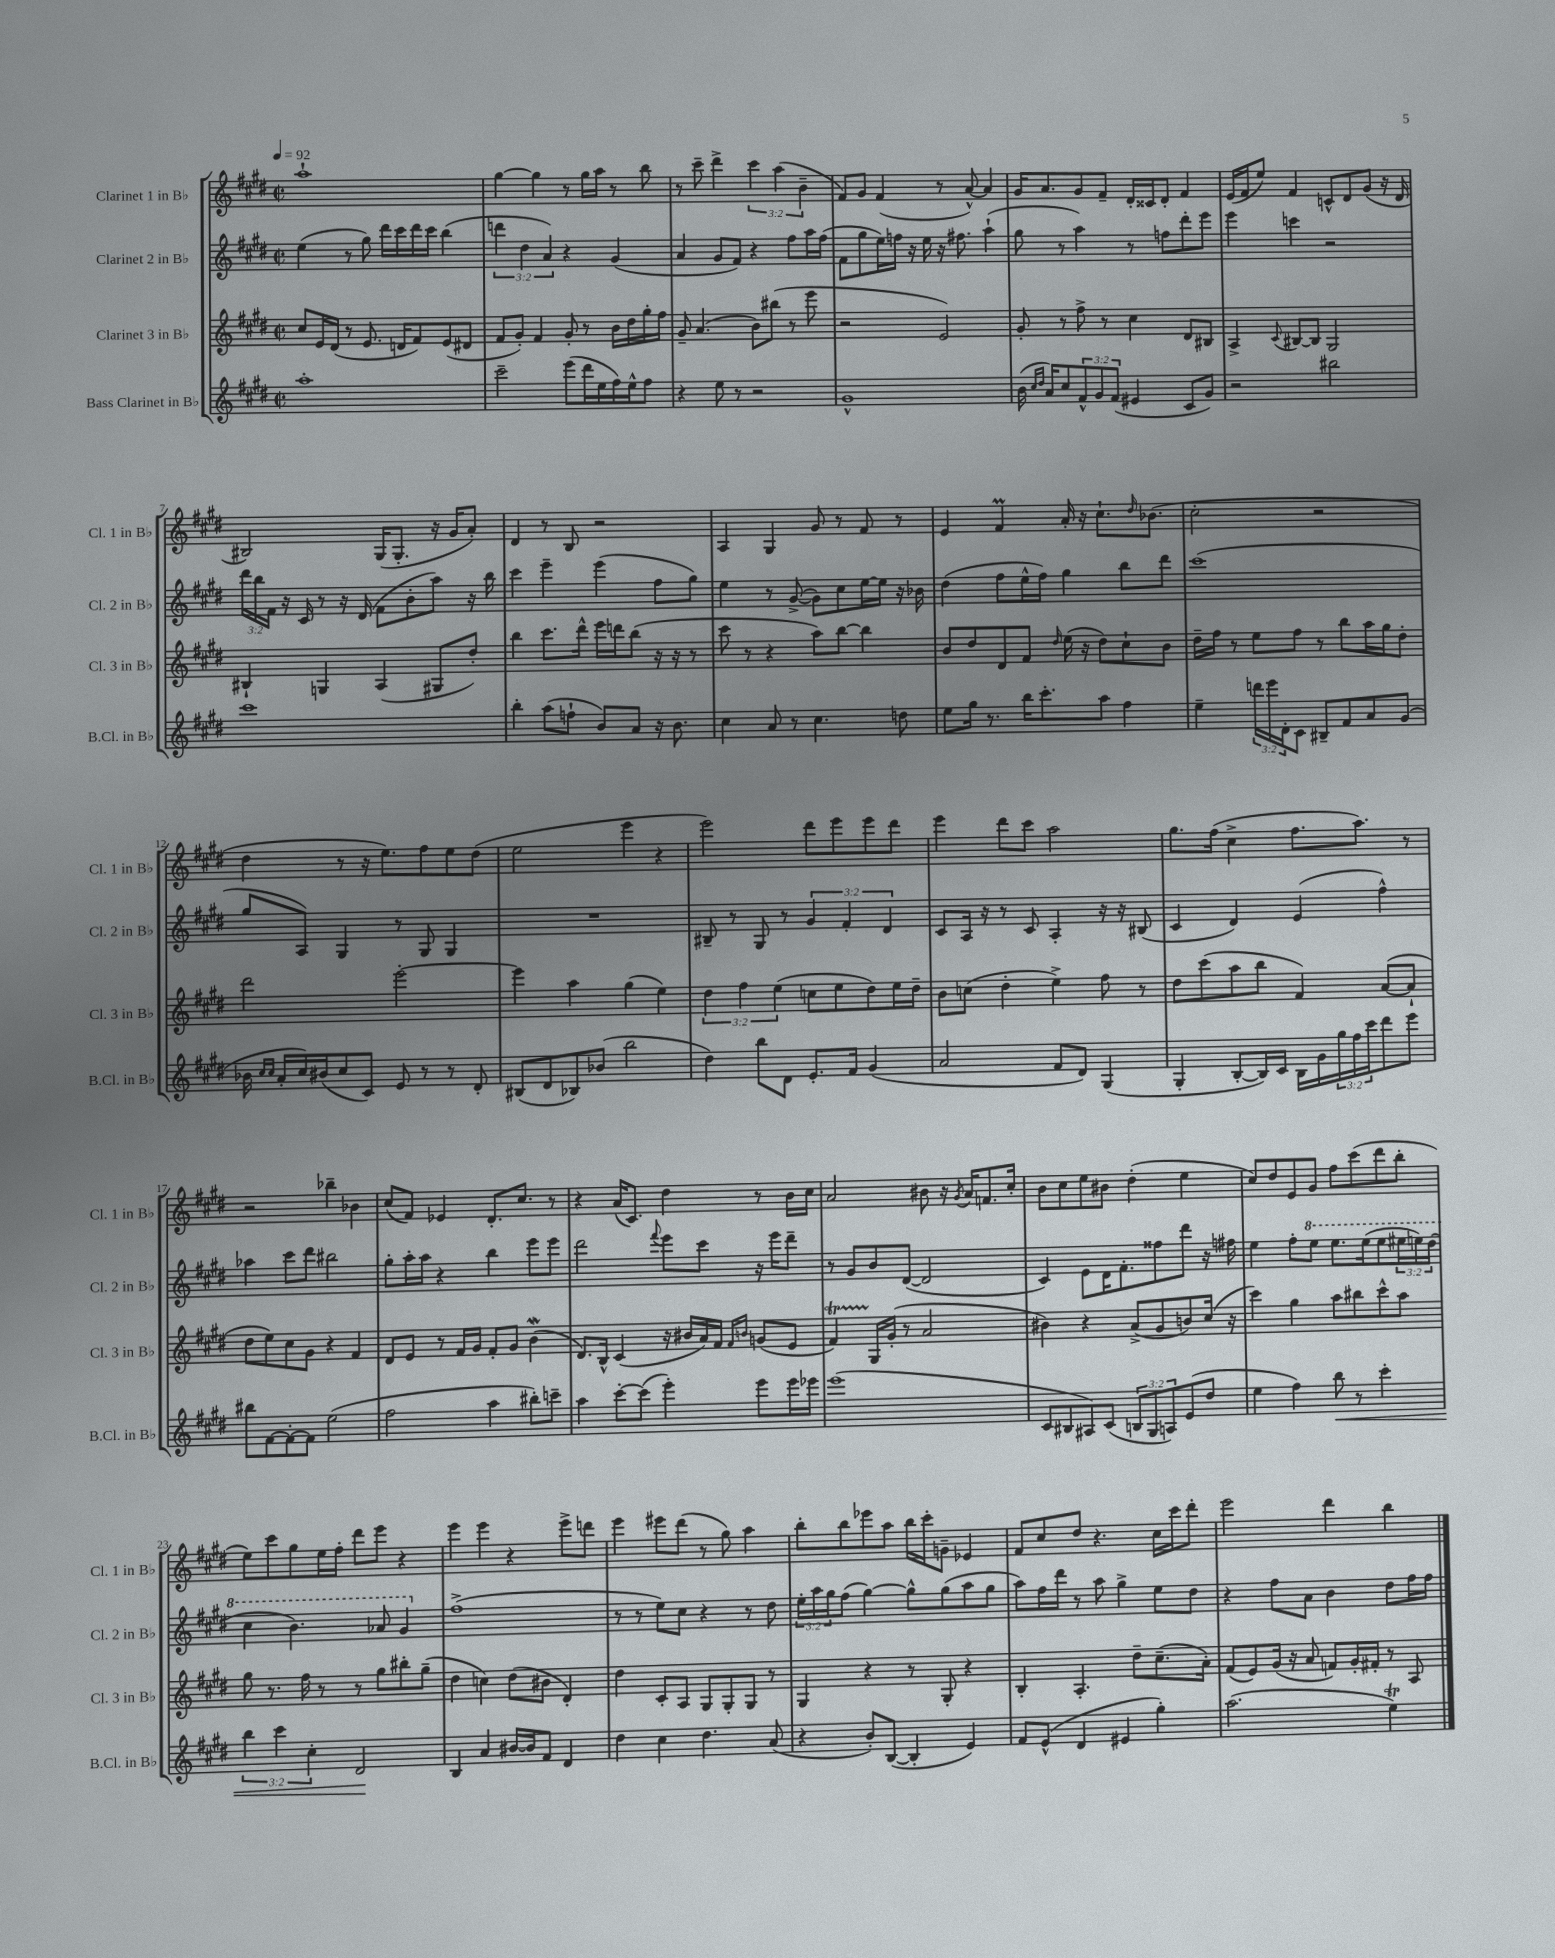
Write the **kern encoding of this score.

**kern	**dynam	**kern	**kern	**kern
*part4	*part4	*part3	*part2	*part1
*staff4	*staff4	*staff3	*staff2	*staff1
*I"Bass Clarinet in B♭	*	*I"Clarinet 3 in B♭	*I"Clarinet 2 in B♭	*I"Clarinet 1 in B♭
*I'B.Cl. in B♭	*	*I'Cl. 3 in B♭	*I'Cl. 2 in B♭	*I'Cl. 1 in B♭
*clefG2	*	*clefG2	*clefG2	*clefG2
*k[f#c#g#d#]	*	*k[f#c#g#d#]	*k[f#c#g#d#]	*k[f#c#g#d#]
*M2/2	*	*M2/2	*M2/2	*M2/2
*met(c|)	*	*met(c|)	*met(c|)	*met(c|)
*MM92	*	*MM92	*MM92	*MM92
=1	=1	=1	=1	=1
1aa'	.	8cc#/L	(4ee\	1aa`
.	.	16e/L	.	.
.	.	(16d#/JJ	.	.
.	.	8r	8r	.
.	.	8.e/	8gg#\)	.
.	.	.	16ddd#\LL	.
.	.	16dn/KL	16ccc#\	.
.	.	8f#/)	16ddd#\	.
.	.	.	16ccc#\JJ	.
.	.	(8e/	(4bb\	.
.	.	8d#X/J	.	.
=2	=2	=2	=2	=2
2ccc#~\	.	8f#/L	6dddn\	[4gg#\
.	.	8g#'/J)	.	.
.	.	.	6dd#\	.
.	.	4f#/	.	4gg#\]
.	.	.	6a/)	.
(8eee\L	.	8g#'/	4r	8r
16ddd#\L	.	8r	.	16gg#\LL
16ee\	.	.	.	16aa\JJ
16ff#\)	.	16b\LL	(4g#/	8r
16ee^^\J	.	16dd#\	.	.
8ff#\J	.	16gg#'\	.	8bb\
.	.	16ff#\JJ	.	.
=3	=3	=3	=3	=3
4r	.	8g#~/	4a/	8r
.	.	(4.a/	.	8ccc#~\
8ee\	.	.	8g#/L	4ddd#^\
8r	.	.	8f#/J)	.
2r	.	8b\L)	4r	6ccc#\
.	.	(8bb#X\J	.	.
.	.	.	.	(6aa\
.	.	8r	8ff#\L	.
.	.	.	.	6b~\
.	.	8eee\	16aa\L	.
.	.	.	(16ff#\JJ	.
=4	=4	=4	=4	=4
1g#^^	.	2r	8f#\L	8f#/L)
.	.	.	8gg#\	8g#/J
.	.	.	16ee\L)	(4f#/
.	.	.	16ffn\JJ	.
.	.	.	16r	.
.	.	.	16ee\	.
.	.	2e/)	16r	8r
.	.	.	8.ff#X\	.
.	.	.	.	[8a^^/)
.	.	.	(4aa`\	4a/]
=5	=5	=5	=5	=5
(16b\	.	8g#'/	8gg#\	16g#/KL
16qqcc#/LL	.	.	.	.
16qqdd#/JJ	.	.	.	.
16a/KL)	.	.	.	8.a/
8cc#/	.	8r	8r	.
12f#^^/	.	8ff#^\	4aa\)	8g#/
12g#/	.	.	.	.
.	.	8r	.	8f#~/J
(12f#/J	.	.	.	.
4e#X/	.	4cc#\	8r	16d#'/LL
.	.	.	.	16c##X/J
.	.	.	8ffn\L	8d#'/J
8c#/L	.	8d#/L	8ddd#'\	4f#/
8g#/J)	.	8B#X/J	8eee\J	.
=6	=6	=6	=6	=6
2r	.	4A^/	4eee\	(16e/LL
.	.	.	.	16f#/J
.	.	.	.	8ee/J)
.	.	8qqc#/	.	.
.	.	[8B#X/L	4cccn\	4f#/
.	.	8B#/J]	.	.
2bb#X\	.	2G#/	2r	8cn^^/L
.	.	.	.	8d#/
.	.	.	.	(8g#/J
.	.	.	.	16r
.	.	.	.	16d#/
!!LO:LB:g=z
=7	=7	=7	=7	=7
1ccc#	.	4B#X`/	24ddd#\LL	2B#X/)
.	.	.	24bb\	.
.	.	.	24f#\JJ	.
.	.	.	16r	.
.	.	.	16c#/	.
.	.	4Gn/	8r	.
.	.	.	16r	.
.	.	.	(16d#/	.
.	.	(4A/	8f#\L	(16G#/KL
.	.	.	.	8.G#'/J
.	.	.	8b'\	.
.	.	8G#X/L	8aa\J)	16r
.	.	.	.	16g#/KL
.	.	8dd#'/J)	16r	8a'/J)
.	.	.	16bb\	.
=8	=8	=8	=8	=8
4bb'\	.	4bb\	4ccc#\	4d#/
(8aa\L	.	8.ccc#\L	4eee~\	8r
8ffn`\J	.	.	.	8B/
.	.	16ddd#^^\Jk	.	.
8b/L)	.	16eee\LL	(4eee\	2r
.	.	16dddn\J	.	.
8a/J	.	(8bb\J	.	.
16r	.	16r	8ff#\L	.
8.b\	.	16r	.	.
.	.	8r	8gg#\J)	.
=9	=9	=9	=9	=9
4cc#\	.	8ccc#\	4ee\	4A/
.	.	8r	.	.
8a/	.	4r	8r	4G#/
8r	.	.	([8g#^/	.
4.cc#\	.	8aa\L)	8g#\L])	8g#/
.	.	[8bb\J	8cc#\	8r
.	.	4bb\]	[16ee\L	8f#/
.	.	.	16ee\JJ]	.
8ddn\	.	.	16r	8r
.	.	.	16b-X\	.
=10	=10	=10	=10	=10
8ee\L	.	8b/L	(4dd#\	4e/
16gg#\Jk	.	8dd#/	.	.
8.r	.	.	.	.
.	.	8d#/	8ff#\L	4f#M/
16bb\KL	.	8f#/J	16ee^^\L	.
8.ccc#'\	.	.	16ff#\JJ)	.
.	.	16qqdd#/	.	.
.	.	(16ee\	4gg#\	16a'/
.	.	16r	.	16r
8aa\J	.	8dd#\L)	.	8.cc#`\L
4ff#\	.	8cc#`\	8bb\L	.
.	.	.	.	16qqdd#/
.	.	.	.	(8.b-X\J
.	.	8b\J	8ddd#\J	.
=11	=11	=11	=11	=11
4ee~\	.	16dd#~\LL	(1ccc#	2cc#'\
.	.	16ff#\JJ	.	.
.	.	8r	.	.
24dddn\LL	.	8ee\L	.	.
24eee\	.	.	.	.
24d#'\J	.	.	.	.
8c#\J	.	8ff#\J	.	.
8B#X~/L	.	8r	.	2r
8f#/	.	8bb\L	.	.
8a/	.	16aa\L	.	.
.	.	16gg#\J	.	.
(8g#/J	.	8dd#'\J	.	.
!!LO:LB:g=z
=12	=12	=12	=12	=12
16b-X\	.	2ddd#\	8gg#/L	4dd#\
16qqcc#/LL	.	.	.	.
16qqcc#/JJ	.	.	.	.
16a'/LL	.	.	.	.
16cc#/)	.	.	8A/J)	.
(16b#X/J	.	.	.	.
8cc#/	.	.	4G#/	8r
8c#/J)	.	.	.	16r
.	.	.	.	8.ee\L)
8e/	.	[2eee'\	8r	.
8r	.	.	8G#/	8ff#\
8r	.	.	4G#/	8ee\
8d#'/	.	.	.	(8dd#\J
=13	=13	=13	=13	=13
(8B#X/L	.	4eee\]	1r	2ee\
8d#/	.	.	.	.
8B-X/)	.	4aa\	.	.
(8b-X/J	.	.	.	.
2bb\	.	(4gg#\	.	4eee\
.	.	4ee\)	.	4r
=14	=14	=14	=14	=14
4dd#\)	.	6dd#\	8B#X~/	2eee\)
.	.	.	8r	.
.	.	6ff#\	.	.
8bb\L	.	.	8G#/	.
.	.	(6ee\	.	.
8d#\J	.	.	8r	.
8.e'/L	.	8ccn\L	6g#/	8ddd#\L
.	.	8ee\	.	8eee\
.	.	.	6f#'/	.
16f#/Jk	.	.	.	.
(4g#/	.	8dd#\)	.	8eee\
.	.	.	6d#/	.
.	.	16ee\L	.	8ddd#\J
.	.	16dd#~\JJ	.	.
=15	=15	=15	=15	=15
2a/	.	8b\L	8c#/L	4eee\
.	.	(8ccn\J	16A/Jk	.
.	.	.	16r	.
.	.	4dd#'\	8r	8ddd#\L
.	.	.	8c#/	8ccc#\J
8f#/L	.	4ee^\)	4A'/	2aa\
8d#/J)	.	.	.	.
(4G#/	.	8ff#\	16r	.
.	.	.	16r	.
.	.	8r	(8B#X/	.
=16	=16	=16	=16	=16
4G#'/	.	8dd#\L	4c#/	8.gg#\L
.	.	(8ccc#\	.	.
.	.	.	.	(16ff#\Jk
[8B'/L	.	8aa\	4d#/)	4cc#^\
16B/L])	.	8bb\J	.	.
16c#/JJ	.	.	.	.
16B\LL	.	4f#/)	(4e/	8.ff#\L
16g#\	.	.	.	.
24gg#\	.	.	.	.
24ff#\	.	.	.	.
.	.	.	.	8.aa\J)
24ccc#\J	.	.	.	.
8ddd#\	.	([8a/L	4ff#^^\)	.
8eee\J	.	8a`/J]	.	8r
!!LO:LB:g=z
=17	=17	=17	=17	=17
8bb#X\L	.	8dd#\L	4aa-X\	2r
[8f#\	.	8ee\)	.	.
8f#'\_	.	8cc#\	8ccc#\L	.
8f#\J]	.	8g#\J	8ddd#\J	.
(2ee\	.	4r	2bb#X\	4bb-X~\
.	.	4f#/	.	4b-X\
=18	=18	=18	=18	=18
2ff#\	.	8d#/L	8gg#'\L	(8cc#/L
.	.	8e/J	16aa'\L	8f#/J)
.	.	.	16aa\JJ	.
.	.	8r	4r	4e-X/
.	.	16f#/LL	.	.
.	.	16g#/JJ	.	.
4aa\	.	8f#'/L	4bb\	8.d#'/L
.	.	8g#/J	.	.
.	.	.	.	8.cc#/J
8bb#X'\L)	.	(4bW\	8eee\L	.
8cccn~\J	.	.	8eee\J	8r
=19	=19	=19	=19	=19
4aa\	.	8.d#/L)	2ddd#\	4r
.	.	16B^^/Jk	.	.
[8ccc#'\L	.	(4c#/	.	(16a/KL
.	.	.	.	8.c#/J)
(8ccc#\J]	.	.	.	.
.	.	.	8qqfff#/	.
4eee'\)	.	16r	8eee\L	4dd#\
.	.	16b#X/LL	.	.
.	.	16a/)	8ccc#\J	.
.	.	16f#/JJ	.	.
.	.	16qqf#/LL	.	.
.	.	16qqbn/JJ	.	.
8eee\L	.	(8gn/L	16r	8r
.	.	.	16eee\KL	.
16eee\L	.	8e/J	8ddd#~\J	16b\LL
16eee-X\JJ	.	.	.	16cc#\JJ
=20	=20	=20	=20	=20
(1eee	.	4f#T/)	8r	2a/
.	.	.	8g#/L	.
.	.	16G#/LL	8b/	.
.	.	(16g#'/JJ	.	.
.	.	8r	([8d#/J	.
.	.	2a/	2d#/]	8b#X\
.	.	.	.	16r
.	.	.	.	8qg#/
.	.	.	.	16a/KL
.	.	.	.	8.fn/
.	.	.	.	16cc#'/Jk
=21	=21	=21	=21	=21
8c#/L	.	4b#X\)	4c#/)	8b\L
8B#X/	.	.	.	8cc#\
8A#X/)	.	4r	8e\L	8ee\
(8c#/J	.	.	16d#\K	8b#X\J
.	.	.	8.f#'\	.
12Bn/L	.	(8a^/L	.	(4dd#'\
12G#/	.	.	.	.
.	.	8g#/	8ff##X\	.
12An/)	.	.	.	.
(8e/	.	8bn/)	8ddd#\J	4ee\
8dd#/J	.	(16cc#/Jk	16r	.
.	.	16r	16ff#X\	.
=22	=22	=22	=22	=22
4ee\	.	4ccc#\)	4ee\	8cc#/L)
.	.	.	.	8dd#/
4ff#\)	.	4gg#\	8ff#'\L	8e/
*	*	*	*8va	*
.	.	.	8eee\J	8g#/J
!	!LO:HP:b	!	!	!
8bb\	<	8aa\L	8.eee\L	8ff#\L
8r	.	8bb#X\	.	(8ccc#\
.	.	.	(16eee\k	.
4ccc#'\	.	8ccc#^^\	8eee\	8ddd#\
.	.	8aa\J	24eee#X\L	8bb'\J
.	.	.	24eeen\)	.
.	.	.	(24ddd#\JJ	.
!!LO:LB:g=z
=23	=23	=23	=23	=23
6bb\	.	8gg#\	4ccc#\	8ee\L)
.	.	8.r	.	8ccc#\
6ccc#\	.	.	.	.
.	.	.	4.bb\)	8gg#\
.	.	16ff#\	.	.
6cc#'\	.	.	.	.
.	.	8r	.	16ee\L
.	.	.	.	16ff#'\JJ
2d#/	.	8r	.	8ddd#\L
.	.	8gg#\L	8aa-X/	8eee\J
.	.	8bb#X'\	4gg#/	4r
.	.	(8gg#~\J	.	.
.	[	.	.	.
=24	=24	=24	=24	=24
*	*	*	*X8va	*
4B/	.	4dd#\	(1ff#^	4eee\
4a/	.	4ccn\)	.	4eee\
[16b#X/LL	.	(8dd#\L	.	4r
16b#/J]	.	.	.	.
8f#/J	.	8b#X\J	.	.
4d#/	.	4d#'/)	.	8eee^\L
.	.	.	.	8dddn\J
=25	=25	=25	=25	=25
4dd#\	.	4dd#\	8r	4eee\
.	.	.	8r	.
4cc#\	.	8c#'/L	8ee\L)	8eee#X\L
.	.	8A/J	8cc#\J	(8ddd#\J
4.dd#\	.	8G#/L	4r	8r
.	.	8G#'/	.	8gg#\)
.	.	8G#/J	8r	4aa\
(8a/	.	8r	8dd#\	.
=26	=26	=26	=26	=26
4r	.	4G#/	24ee'\LL	8bb'\L
.	.	.	24aa\	.
.	.	.	24gg#\J	.
.	.	.	(8ff#\J	8bb\
8b'/L)	.	4r	[4gg#\)	8eee-X\
([8B/J	.	.	.	8aa\J
4B'/]	.	8r	8gg#^^\L]	16bb\LL
.	.	.	.	16ccc#'\J
.	.	8G#'/	(8gg#\	8gn~\J
4e/)	.	4r	8aa\	4e-X/
.	.	.	8gg#\J	.
=27	=27	=27	=27	=27
8f#/L	.	4B'/	8aa\L)	8f#/L
(8e^^/J	.	.	16ff#\L	8cc#/
.	.	.	16ddd#\JJ	.
4d#/	.	4.A'/	8r	8dd#/J
.	.	.	8aa\	4.r
4e#X/	.	.	4gg#^\	.
.	.	8dd#~\L	.	.
4gg#'\)	.	(8.cc#~\	8ee\L	16cc#\LL
.	.	.	.	16ccc#\J
.	.	.	8dd#\J	8ddd#'\J
.	.	16a'\Jk)	.	.
=28	=28	=28	=28	=28
(2.aa\	.	(8f#/L	4r	2eee\
.	.	8e/)	.	.
.	.	(16g#/Jk	8ff#\L	.
.	.	16r	.	.
.	.	8a/	8a\J	.
.	.	8fn/L)	4b\	4ddd#\
.	.	16g#'/L	.	.
.	.	16f#X'/JJ	.	.
4eeT\)	.	8r	8dd#\L	4bb\
.	.	8A/	16ff#\L	.
.	.	.	16ff#\JJ	.
==	==	==	==	==
*-	*-	*-	*-	*-
